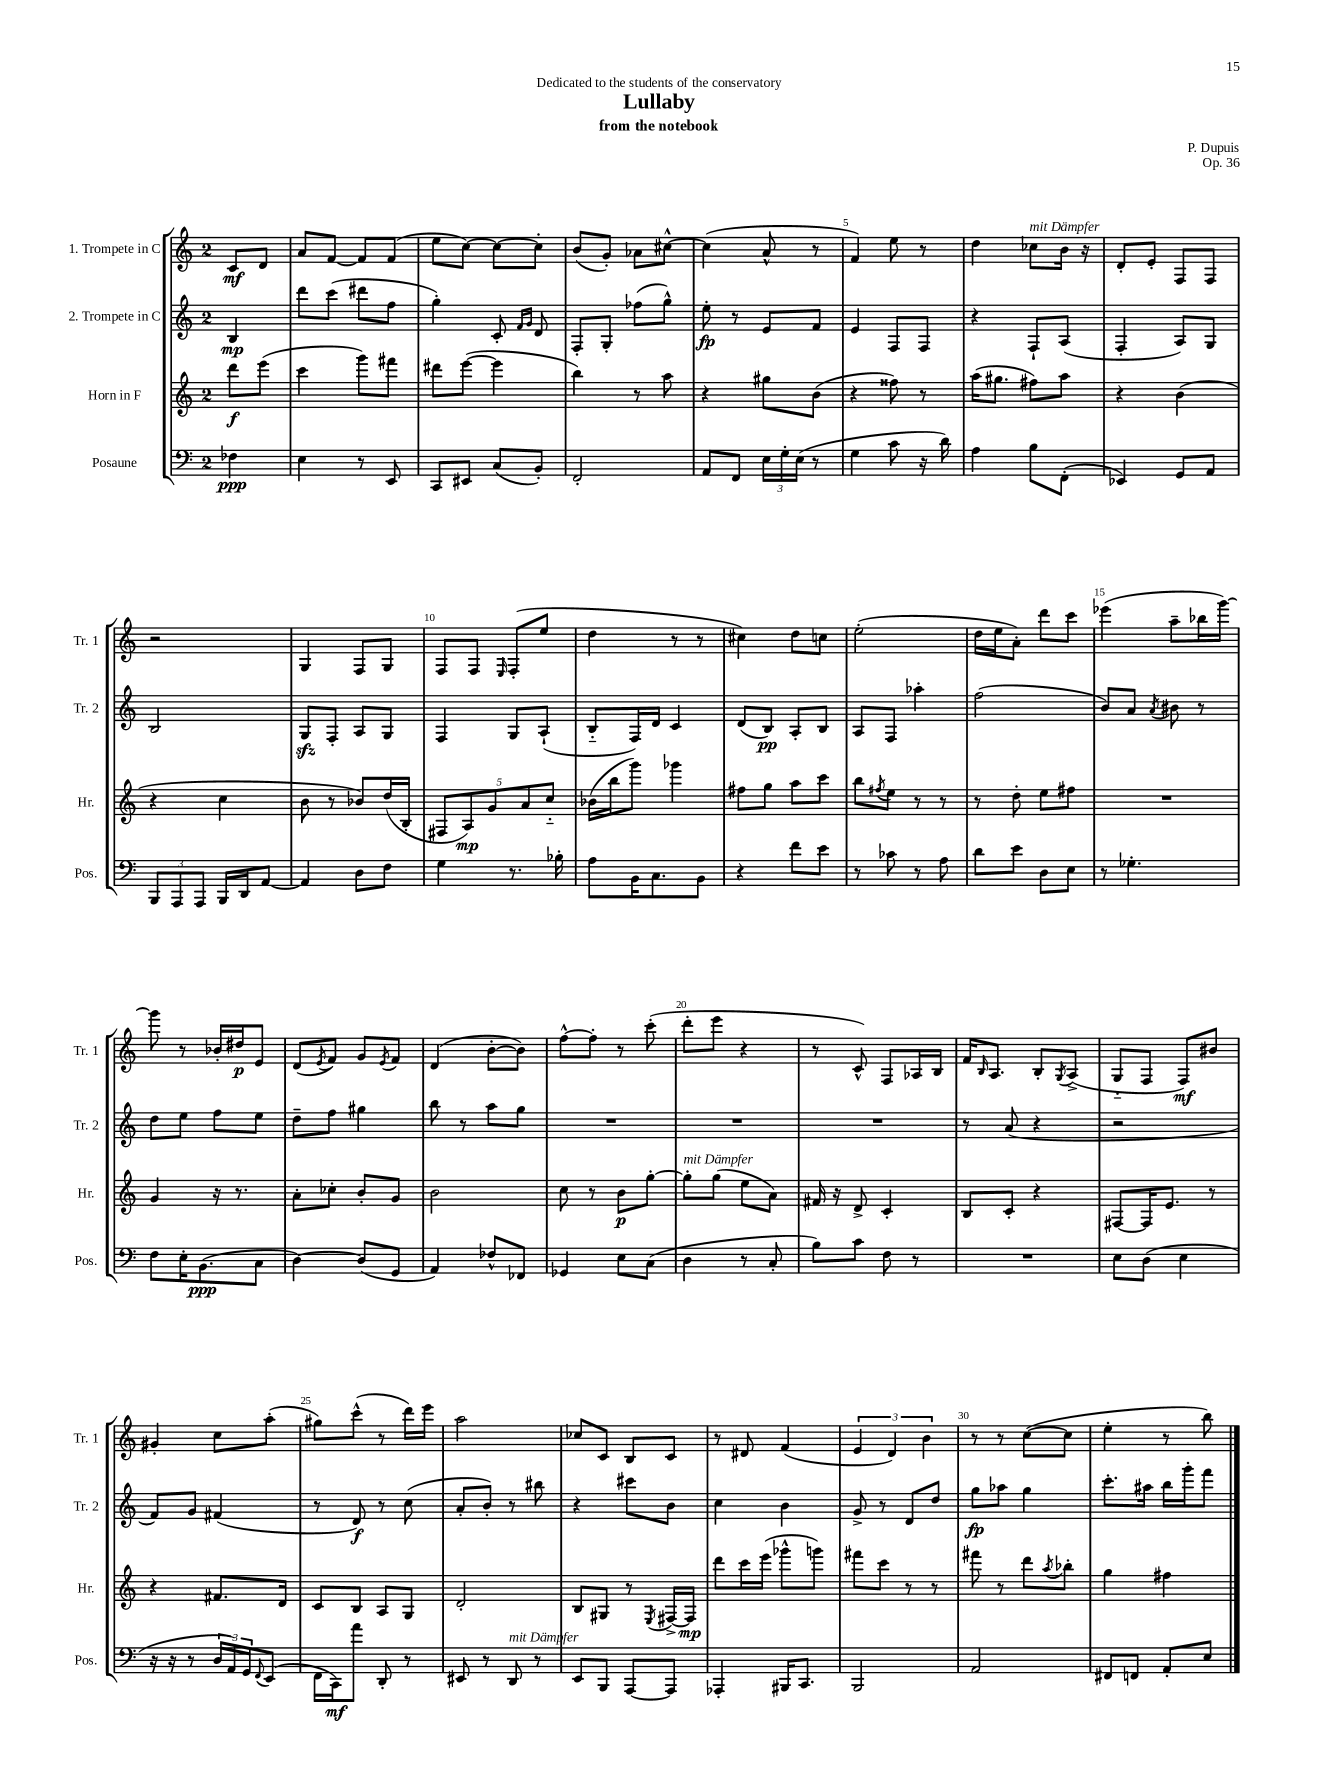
\header { title = "Lullaby" composer = "P. Dupuis" subtitle = "from the notebook" dedication = "Dedicated to the students of the conservatory" opus = "Op. 36" }
<<
\new StaffGroup <<
\new Staff = "s0" \with { instrumentName = "1. Trompete in C" shortInstrumentName = "Tr. 1" } {
    \clef treble \key c \major \once \override Staff.TimeSignature.style = #'single-digit \time 2/4 \partial 4
    c'8\mf d'8 |
    a'8 f'8~ f'8 f'8( |
    e''8 c''8~) c''8~ c''8-. |
    b'8( g'8-.) aes'8 cis''8~-^ |
    cis''4( a'8-^ r8 |
    f'4) e''8 r8 |
    d''4 ces''8^\markup { \italic "mit Dämpfer" } b'16 r16 |
    d'8-. e'8-. f8 f8 |
    r2 |
    g4 f8 g8 |
    f8 f8 \grace { e16 } f8-.( e''8 |
    d''4 r8 r8 |
    cis''4) d''8 c''8 |
    e''2-.( |
    d''16 e''16 a'8-.) d'''8 c'''8 |
    ees'''4( a''8-- bes''16 g'''16~) |
    g'''8 r8 bes'16-. dis''16\p e'8 |
    d'8( \acciaccatura { e'8 } f'8) g'8 \acciaccatura { e'8 } f'8 |
    d'4( b'8~-. b'8) |
    f''8~-^ f''8-. r8 c'''8-.( |
    d'''8-. e'''8 r4 |
    r8 c'8-^) f8 aes16 b16 |
    f'16 \grace { b16 } a8. b8-. \acciaccatura { g8 } a8->( |
    g8-_ f8 f8\mf) bis'8 |
    gis'4-. c''8 a''8-.( |
    gis''8) c'''8-^( r8 d'''16) e'''16 |
    a''2 |
    ces''8 c'8 b8 c'8 |
    r8 dis'8 f'4( |
    \tuplet 3/2 { e'4 d'4) b'4 } |
    r8 r8 c''8~( c''8 |
    e''4-. r8 b''8) \bar "|." |
}
\new Staff = "s1" \with { instrumentName = "2. Trompete in C" shortInstrumentName = "Tr. 2" } {
    \clef treble \key c \major \once \override Staff.TimeSignature.style = #'single-digit \time 2/4 \partial 4
    b4\mp |
    d'''8 c'''8( dis'''8 f''8 |
    g''4-.) c'8-. \grace { f'16 g'16 } d'8 |
    f8-. g8-. fes''8( g''8-^) |
    e''8-.\fp r8 e'8 f'8 |
    e'4 f8 f8 |
    r4 f8-! a8( |
    f4-. a8) g8 |
    b2 |
    g8\sfz f8-. a8 g8 |
    f4 g8 a8-!( |
    b8-_ f16) d'16 c'4 |
    d'8( b8\pp) a8-. b8 |
    a8 f8 aes''4-. |
    f''2( |
    b'8) a'8 \acciaccatura { a'8 } bis'8 r8 |
    d''8 e''8 f''8 e''8 |
    d''8-- f''8 gis''4 |
    b''8 r8 a''8 g''8 |
    R2 |
    R2 |
    R2 |
    r8 a'8( r4 |
    r2 |
    f'8) g'8 fis'4( |
    r8 d'8\f) r8 c''8( |
    a'8-. b'8-.) r8 bis''8 |
    r4 cis'''8 b'8 |
    c''4 b'4 |
    g'8-> r8 d'8 d''8 |
    g''8\fp aes''8 g''4 |
    c'''8.-. ais''16 b''16 g'''16-. f'''8 \bar "|." |
}
\new Staff = "s2" \with { instrumentName = "Horn in F" shortInstrumentName = "Hr." } {
    \clef treble \key c \major \once \override Staff.TimeSignature.style = #'single-digit \time 2/4 \partial 4
    d'''8\f e'''8( |
    c'''4 g'''8) fis'''8 |
    dis'''8 e'''8~( e'''4 |
    b''4) r8 a''8 |
    r4 gis''8 b'8( |
    r4 fisis''8) r8 |
    a''16( gis''8. fis''8) a''8 |
    r4 b'4( |
    r4 c''4 |
    b'8 r8 bes'8) d''16( b16-. |
    \tuplet 5/4 { fis8 a8\mp) g'8 a'8 c''8-_ } |
    bes'16( b''16 g'''8) ges'''4 |
    fis''8 g''8 a''8 c'''8 |
    b''8 \acciaccatura { fis''8 } e''8 r8 r8 |
    r8 d''8-. e''8 fis''8 |
    R2 |
    g'4 r16 r8. |
    a'8-. ces''8-. b'8-. g'8 |
    b'2 |
    c''8 r8 b'8\p g''8~-. |
    g''8-.^\markup { \italic "mit Dämpfer" } g''8( e''8 a'8) |
    fis'16 r16 d'8-> c'4-. |
    b8 c'8-. r4 |
    fis8~ fis16 e'8. r8 |
    r4 fis'8. d'16 |
    c'8 b8 a8 g8 |
    d'2-. |
    b8 gis8 r8 \acciaccatura { e8 } fis16~-> fis16\mp |
    d'''8 c'''16 e'''16( ges'''8-^ g'''8) |
    fis'''8 c'''8 r8 r8 |
    fis'''8 r8 d'''8 \acciaccatura { a''8 } bes''8-. |
    g''4 fis''4 \bar "|." |
}
\new Staff = "s3" \with { instrumentName = "Posaune" shortInstrumentName = "Pos." } {
    \clef bass \key c \major \once \override Staff.TimeSignature.style = #'single-digit \time 2/4 \partial 4
    fes4\ppp |
    e4 r8 e,8 |
    c,8 eis,8 c8( b,8-.) |
    f,2-. |
    a,8 f,8 \tuplet 3/2 { e16 g16-. e16( } r8 |
    g4 c'8 r16 d'16) |
    a4 b8 f,8-.( |
    ees,4) g,8 a,8 |
    \tuplet 3/2 { b,,8 a,,8 a,,8 } b,,16 d,16 a,8~ |
    a,4 d8 f8 |
    g4 r8. bes16-. |
    a8 b,16 c8. b,8 |
    r4 f'8 e'8 |
    r8 ces'8 r8 a8 |
    d'8 e'8 d8 e8 |
    r8 ges4.-. |
    f8 e16-. b,8.\ppp( c8 |
    d4~) d8( g,8 |
    a,4) fes8-^ fes,8 |
    ges,4 e8 c8( |
    d4 r8 c8-. |
    b8) c'8 f8 r8 |
    R2 |
    e8 d8( e4 |
    r16 r16 r8 \tuplet 3/2 { d16 a,16) g,16 } \appoggiatura { f,8 } e,8( |
    f,16 c,16\mf) a'8 d,8-. r8 |
    eis,8 r8 d,8^\markup { \italic "mit Dämpfer" } r8 |
    e,8 b,,8 a,,8~ a,,8 |
    aes,,4-. bis,,16 c,8. |
    b,,2 |
    a,2 |
    fis,8 f,8 a,8-. e8 \bar "|." |
}
>>
>>
\layout { \context { \Score \override BarNumber.break-visibility = ##(#f #t #t) barNumberVisibility = #(every-nth-bar-number-visible 5) } }
